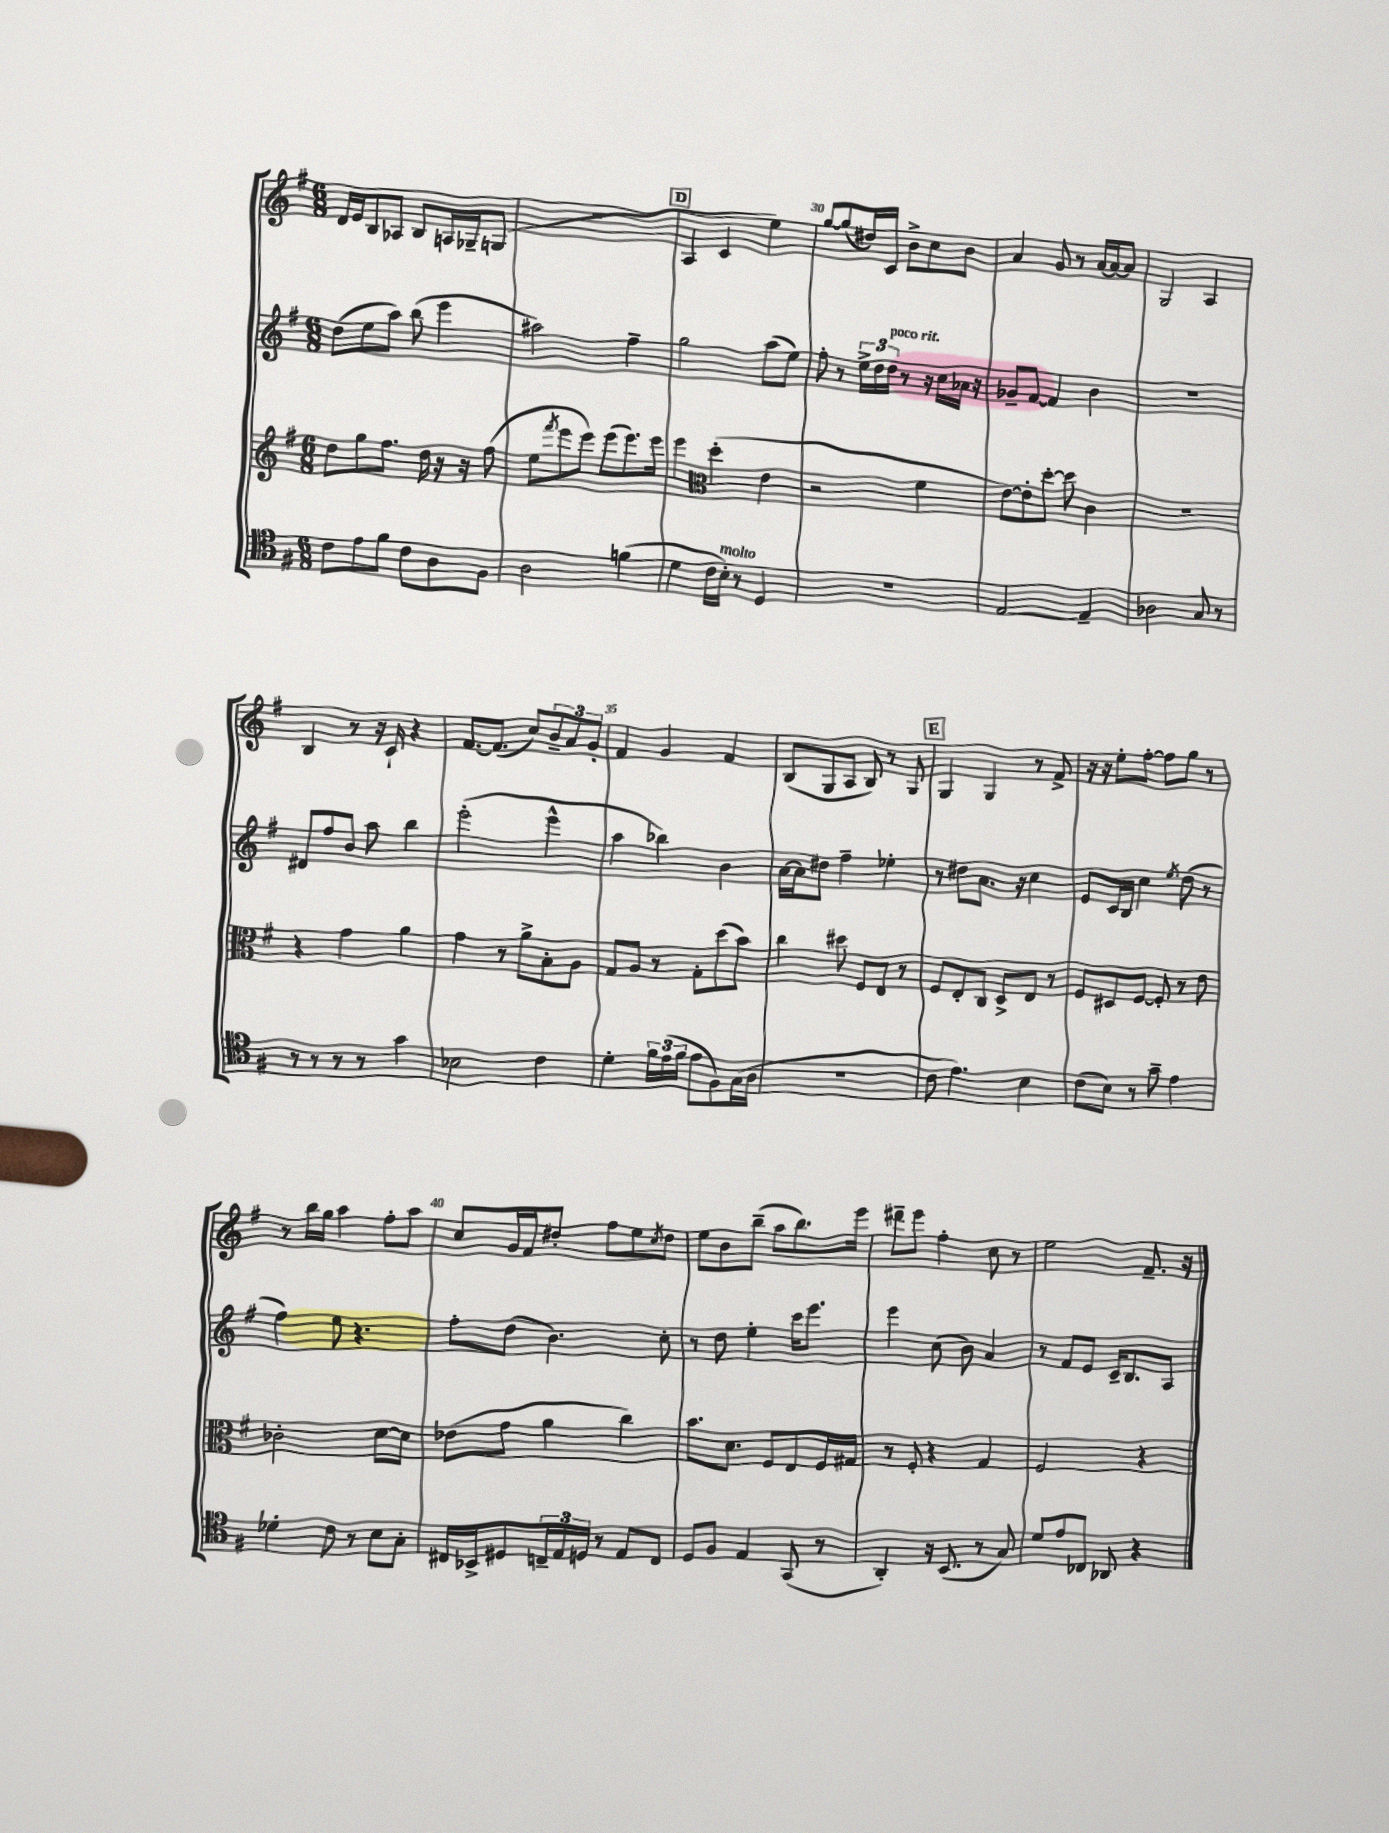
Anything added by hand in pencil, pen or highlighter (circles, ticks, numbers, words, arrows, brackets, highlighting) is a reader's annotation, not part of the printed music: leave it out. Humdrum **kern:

**kern	**kern	**kern	**kern
*part4	*part3	*part2	*part1
*staff4	*staff3	*staff2	*staff1
*clefC4	*clefG2	*clefG2	*clefG2
*k[f#]	*k[f#]	*k[f#]	*k[f#]
*M6/8	*M6/8	*M6/8	*M6/8
=27	=27	=27	=27
8c\L	8dd\L	(8dd\L	16d/LL
.	.	.	16e/J
8e\	8gg\	8ee\	8B/
8f#\J	8.ff#\J	8aa\J)	8A-X/J
8c\L	.	(8bb\	8B/L
.	16dd\	.	.
8A\	16r	4eee\	16An/L
.	16r	.	16G-X~/J
8F#\J	(8ff#\	.	(8Gn/J
=28	=28	=28	=28
2A\	8ee\L	2aa#X\)	2.r
.	8qfff#/	.	.
.	8eee\	.	.
.	8eee\J)	.	.
.	(8eee\L	.	.
(4fn\	8.eee\)	4ff#~\	.
.	16eee\Jk	.	.
!!LO:REH:place=s1:t=D
=29	=29	=29	=29
4d\	4eee\	2gg\	4A/
*	*clefC3	*	*
16c\LL	(4dd'\	.	4c/
!LO:TX:a:i:t=molto	!	!	!
16B'\JJ)	.	.	.
8r	.	.	.
4D/	4e\	(8aa\L	4ee\)
.	.	8ee\J)	.
=30	=30	=30	=30
2.r	2r	8ff#'\	[8gg/L
.	.	8r	(8gg/]
.	.	24ee^\LL	16dd#X/L)
.	.	24dd\	.
.	.	.	16c/JJ
!	!	!LO:TX:a:i:t=poco rit.	!
.	.	24dd\JJ	.
.	.	8r	8b^\L
.	4f#\	16r	8cc\
.	.	16cc\LL	.
.	.	16a-X\JJ	8b\J
.	.	16r	.
=31	=31	=31	=31
[2E/	[8e\L)	8g-X~/L	4a/
.	8e'\]	[8f#/J	.
.	[8dd'\J	4f#/]	8g/
.	8dd\]	.	8r
4E~/]	4c\	4b\	[16a/LL
.	.	.	16a/J_
.	.	.	8a/J]
=32	=32	=32	=32
2A-X\	2.r	2.r	2G/
8G/	.	.	4A/
8r	.	.	.
!!LO:LB:g=z
=33	=33	=33	=33
8r	4r	8d#X/L	4B/
8r	.	8ff#/	.
8r	4g\	8b/J	8r
8r	.	8aa\	16r
.	.	.	16c`/
4g\	4a\	4bb\	4r
=34	=34	=34	=34
2B-X\	4g\	(2eee'\	[8.f#/L
.	.	.	(8.f#/J]
.	8r	.	.
.	8a^\L	.	8cc/L)
4c\	8B'\	4eee^^\	12b~/
.	.	.	12a/
.	8A\J	.	.
.	.	.	12g'/J
=35	=35	=35	=35
4d'\	8G/L	4aa\	4f#/
.	8A/J	.	.
24f#\LL	8r	4bb-X\)	4g/
(24e\	.	.	.
24f#\JJ	.	.	.
8e\L	8G'\L	.	.
8F#\)	(8dd\	4b\	4f#/
(16G\L	8b\J)	.	.
16A\JJ	.	.	.
=36	=36	=36	=36
2.r	4cc\	[16a\LL	(8B/L
.	.	16a\J]	.
.	.	8dd#X\J	8G/
.	8dd#X\	4ff#~\	8A/J
.	8F#/L	.	8B/)
.	8E/J	4ee-X'\	8r
.	8r	.	8G/
!!LO:REH:place=s1:t=E
=37	=37	=37	=37
8c\	8F#/L	8r	4G/
4.e\)	8E'/	8dd#X\L	.
.	8C/J	8.a\J	4G/
.	8D^/L	.	.
.	.	16r	.
4B\	8E/J	4cc\	8r
.	8r	.	8f#^/
=38	=38	=38	=38
(8c\L	8F#/L	8e/L	16r
.	.	.	16r
8B\J)	8D#X/	16c/L	8ee'\L
.	.	16B/JJ	.
8r	[8F#/J	4cc\	[8ff#'\J
8g~\	8F#'/]	.	8ff#\L]
.	.	8qee/	.
4e\	8r	(8dd\	8gg\J
.	8e\	8r	8r
!!LO:LB:g=z
=39	=39	=39	=39
4d-X'\	2c-X'\	4ff#\)	8r
.	.	.	16bb\LL
.	.	.	16gg\JJ
8c\	.	8ee\	4aa\
8r	.	4.r	.
8B\L	[8d\L	.	8ff#'\L
8G'\J	8d\J]	.	8aa\J
=40	=40	=40	=40
16C#X/LL	(8e-X\L	8ff#'\L	8cc/L
16BB-X^/J	.	.	.
8D#X/	8g\J	(8dd\J	16g/L
.	.	.	16f#/J
24Cn~/L	4a\	4.b\)	8dd#X'/J
24E/	.	.	.
24Dn/JJ	.	.	.
8r	.	.	8ff#\L
8E/L	4cc\)	.	8ee\
.	.	.	8qcc/
8C/J	.	8cc'\	8dd#\J
=41	=41	=41	=41
8D/L	8.b\L	8r	8ee\L
8F#/J	.	8dd\	8b\
.	8.d\J	.	.
4E/	.	4ee'\	(8bb~\J
.	8F#/L	.	8aa\L
(8GG/	8E/	16ccc\KL	8.bb\)
.	.	8.eee\J	.
8r	16F#/L	.	.
.	16G#X/JJ	.	16eee\Jk
=42	=42	=42	=42
4AA'/)	8r	4eee\	8ddd#X~\L
.	8F#'/	.	8eee\J
16r	4r	(8cc\	4ff#'\
(8.BB/	.	.	.
.	.	8b\)	.
8r	4G/	4a/	8cc\
8G/)	.	.	8r
=43	=43	=43	=43
8d/L	2F#/	8r	2ee\
8e/	.	8f#/L	.
8C-X/J	.	8e/J	.
8AA-X/	.	16c~/KL	.
.	.	8.B/	.
4r	4r	.	8.f#~/
.	.	8A/J	.
.	.	.	16r
==	==	==	==
*-	*-	*-	*-
